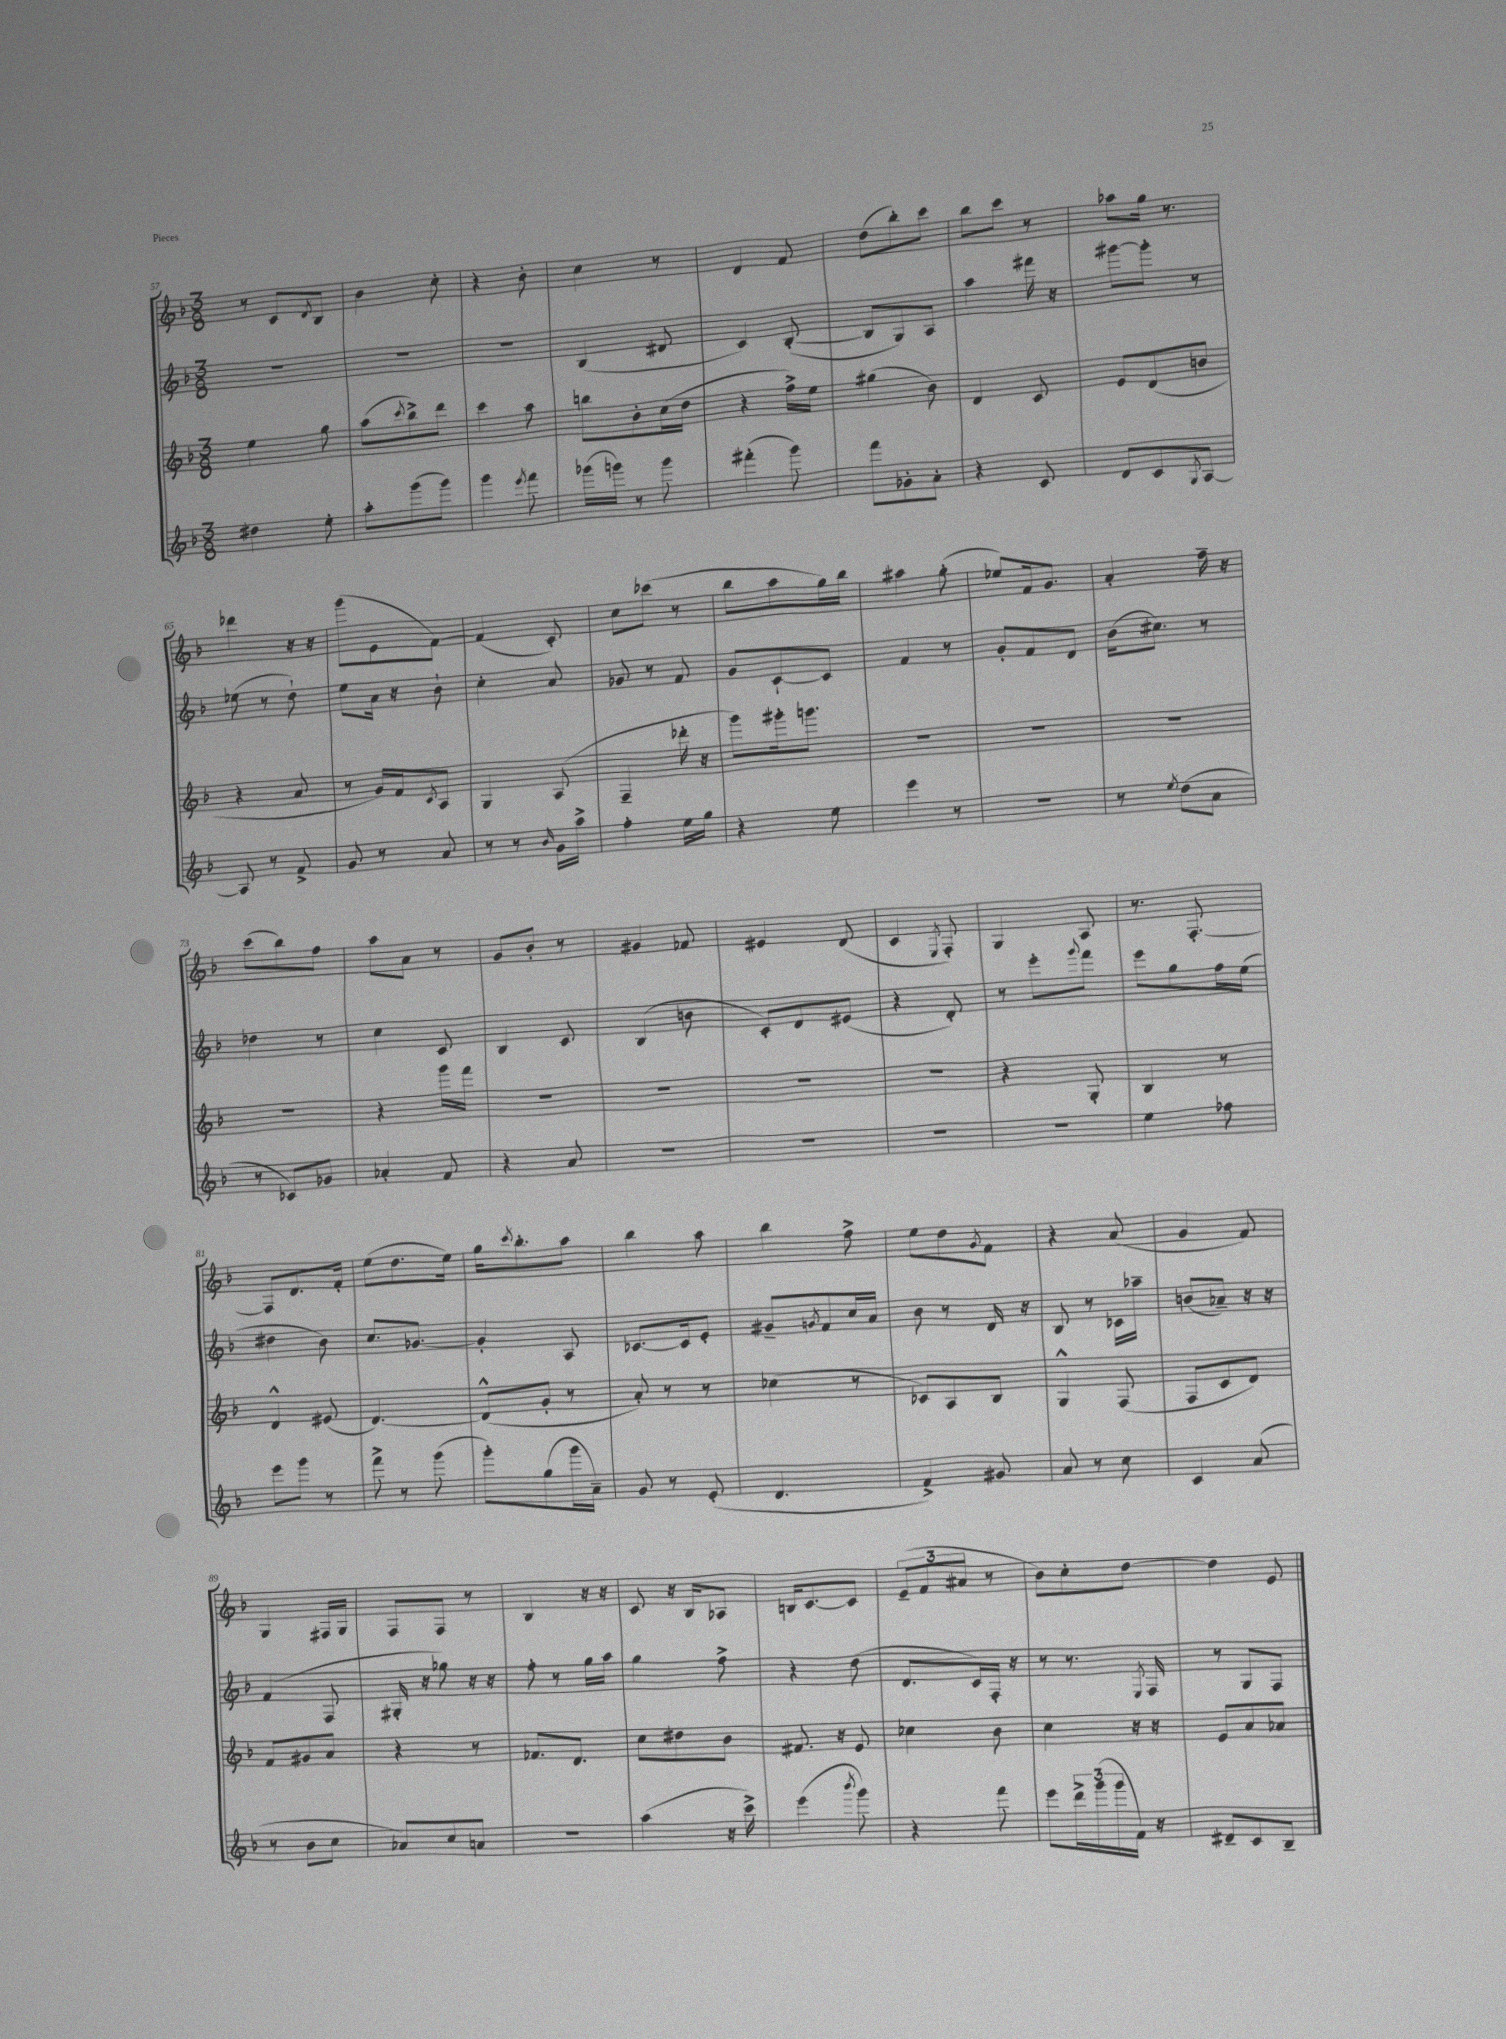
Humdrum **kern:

**kern	**kern	**kern	**kern
*staff4	*staff3	*staff2	*staff1
*clefG2	*clefG2	*clefG2	*clefG2
*k[b-]	*k[b-]	*k[b-]	*k[b-]
*M3/8	*M3/8	*M3/8	*M3/8
4dd#	4ee	4.r	8r
.	.	.	8c
.	.	.	8qd
8ee'	8gg	.	8B-
=	=	=	=
8aa'	(8aa	4.r	4b-
.	8qccc	.	.
(8ggg	8bb-^)	.	.
8ggg)	8ddd	.	8cc'
=	=	=	=
4ggg	4ccc	4.r	4r
8qeee	.	.	.
8fff	8aa	.	8b-'
=	=	=	=
(16ggg-	8bb	(4B-	4cc
16ggg)	.	.	.
8r	8b-'	.	.
8ggg	(16cc	8d#	8r
.	16dd	.	.
=	=	=	=
(4fff#'	4r	4c)	4d
8ggg)	16ff^)	([8B-'	8f
.	16ee	.	.
=	=	=	=
8fff	(4gg#	8B-]	(8dd
8g-'	.	8G)	8bb-')
8a'	8b-)	8A	8ccc
=	=	=	=
4r	4d	4aa	8bb-
.	.	.	8ccc
8c	8c	16fff#	8r
.	.	16r	.
=	=	=	=
8d	8e	[8ggg#	8aa-
8c	(8d	8ggg#']	16gg
.	.	.	8.r
8qG	.	.	.
[8A	8b	8r	.
=	=	=	=
8A]	4r	(8ee-	4ddd-
8r	.	8r	.
8f^	8a	8dd`)	16r
.	.	.	16r
=	=	=	=
8g	8r	8ee	(8ggg
8r	16g)	16a	8e
.	16f	16r	.
.	8qc	.	.
8a	8A	8b-`	[8f)
=	=	=	=
8r	4G	4cc'	(4f]
8r	.	.	.
16qqb-	.	.	.
16g	(8A	8a	8c')
16aa^	.	.	.
=	=	=	=
4ff'	4F~	8g-	8cc
.	.	8r	(8ccc-
16ee	16ddd-'	8f	8r
16gg	16r	.	.
=	=	=	=
4r	8ggg)	8g	8bb-
.	16ggg#'	[8c`	8aa
.	8.ggg	.	.
8ee	.	8c]	16gg)
.	.	.	16bb-
=	=	=	=
4eee	4.r	4f	4aa#
8r	.	8r	(8gg'
=	=	=	=
4.r	4.r	8g'	8ee-)
.	.	8f	16f
.	.	.	8.g
.	.	8d	.
=	=	=	=
8r	4.r	(16b-	4a'
.	.	8.cc#)	.
8qee	.	.	.
(8dd	.	.	.
8a	.	8r	16ff~
.	.	.	16r
=	=	=	=
8r	4.r	4dd-	(8ccc
8c-)	.	.	8bb-)
8g-	.	8r	8ff
=	=	=	=
4a-'	4r	4cc	8aa
.	.	.	8a
8f	16ggg	8c	8r
.	16fff	.	.
=	=	=	=
4r	4.r	4B-	8g
.	.	.	8b-'
8a	.	8c	8r
=	=	=	=
4.r	4.r	(4B-	4g#
.	.	8b	8f-
=	=	=	=
4.r	4.r	8c')	4e#
.	.	8d	.
.	.	(8e#	(8d
=	=	=	=
4.r	4.r	4r	4c
.	.	.	8qE
.	.	8d')	8F')
=	=	=	=
4.r	4r	8r	4G
.	.	8eee'	.
.	.	8qqggg	.
.	8G'	8fff	8A
=	=	=	=
4ee	4B-	8eee	8.r
.	.	8gg	.
.	.	.	[8.F'
8ff-	8r	16ff	.
.	.	(16ee	.
=	=	=	=
8eee	4d^^	4dd#	8F]
8ggg	.	.	8.d
8r	(8e#	8b-)	.
.	.	.	16f'
=	=	=	=
8fff^	[4.d)	8.cc	(8ee
8r	.	.	8.dd
.	.	[8.g-	.
(8ggg	.	.	.
.	.	.	16ee)
=	=	=	=
8ggg')	(8d^^]	4g-']	16gg
.	.	.	8qccc
.	.	.	8.bb-'
(8gg	8g'	.	.
16ggg	8r	8A	8aa
16a~)	.	.	.
=	=	=	=
8g	8a')	[8.c-	4bb-
8r	8r	.	.
.	.	16c-]	.
(8e'	8r	8e'	8aa
=	=	=	=
4.d	(4cc-	8g#~	4bb-
.	.	8qg	.
.	.	8f	.
.	8r	16cc	8ff^
.	.	16a	.
=	=	=	=
4f^)	8c-)	8b-	8ee
.	8A	8r	8dd
.	.	.	8qg
8g#	8B-	16d	8f
.	.	16r	.
=	=	=	=
8a	4G^^	8B-	4r
8r	.	8r	.
8cc	(8F	16c-	(8a
.	.	16aa-~	.
=	=	=	=
4c	8F	(8b	4g
.	8c	8a-~)	.
(8a	8d)	16r	8f)
.	.	16r	.
=	=	=	=
8r	8f	(4f	4G
8b-	8g#	.	.
8cc	8a	8F	16F#
.	.	.	16G
=	=	=	=
8a-)	4r	16G#'	8F
.	.	16r	.
8cc	.	8gg-)	8F
8a	8r	16r	8r
.	.	16r	.
=	=	=	=
4.r	8.f-	8ff'	4B-
.	.	8r	.
.	8.d	.	.
.	.	16gg	16r
.	.	16aa	16r
=	=	=	=
(4aa	8cc	4gg	8c
.	8dd#	.	16r
.	.	.	16B-
16r	8b-	8ff^	8A-
16ccc^)	.	.	.
=	=	=	=
(4eee	8.f#	4r	16B
.	.	.	[8.c
.	16r	.	.
8qbbb-	.	.	.
8ggg)	8e	(8dd	8c]
=	=	=	=
4r	4cc-	8.d	(12e~
.	.	.	12f
.	.	.	12a#
.	.	16c)	.
8fff	8b-	16F'	8r
.	.	16r	.
=	=	=	=
8eee	4cc	8r	8b-)
24ddd^	.	8.r	8cc'
(24ggg	.	.	.
24ggg	.	.	.
16f)	16r	.	[8dd
.	.	8qE	.
16r	16r	16F	.
=	=	=	=
8d#~	8e	8r	4dd]
8c	8a	8G	.
8B-~	8a-	8F	8e
==	==	==	==
*-	*-	*-	*-
